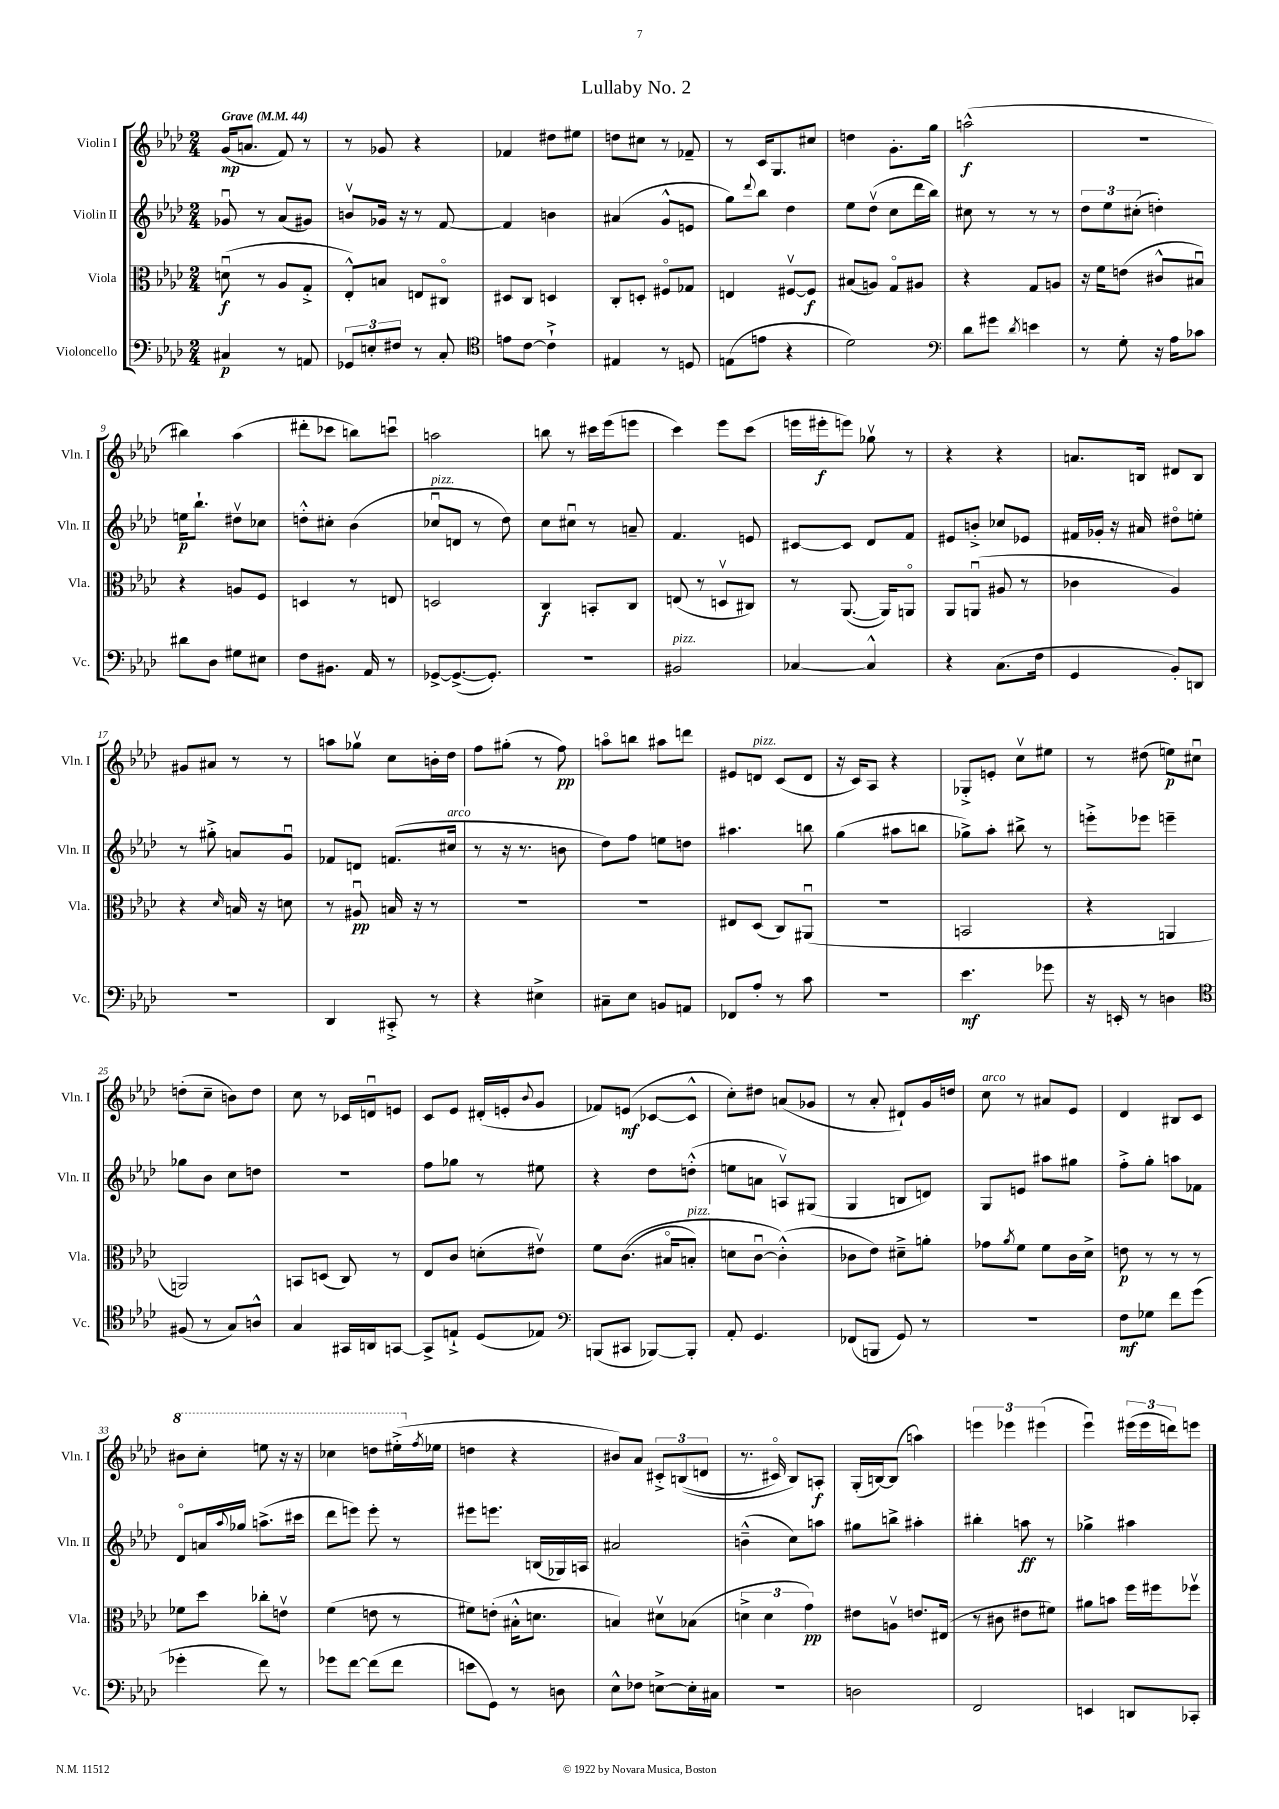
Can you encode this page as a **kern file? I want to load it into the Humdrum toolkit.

**kern	**kern	**kern	**kern
*staff4	*staff3	*staff2	*staff1
*clefF4	*clefC3	*clefG2	*clefG2
*k[b-e-a-d-]	*k[b-e-a-d-]	*k[b-e-a-d-]	*k[b-e-a-d-]
*M2/4	*M2/4	*M2/4	*M2/4
*MM44	*MM44	*MM44	*MM44
4C#	(8du	8g-u	(16g
.	.	.	8.a
.	8r	8r	.
8r	8A-	(8a-	8f)
8AA	8G'^	8g#)	8r
=	=	=	=
12GG-	8E-'^^)	8bv	8r
12E'	.	.	.
.	8B	16g-	8g-
12F#	.	.	.
.	.	16r	.
8r	8E	8r	4r
8C'	8C#o	[8f	.
=	=	=	=
*clefC4	*	*	*
8e	8D#	4f]	4f-
[8c	8C	.	.
4c`^]	4D	4b	8dd#
.	.	.	8ee#
=	=	=	=
4E#	8C'	(4a#	8dd
.	8D'	.	8cc#
8r	8F#o	8g^^	8r
8D	8G-	8e	8f-~
=	=	=	=
(8E	4E	8gg)	8r
.	.	8qqddd-	.
8e	.	8bb-	16c
.	.	.	8.G
4r	[8F#v	4dd-	.
.	8F#]	.	8cc#
=	=	=	=
2d-)	(8B#	8ee-	4dd
.	8A)	(8dd-v	.
.	8Go	8cc	8.g'
.	8A#	16ddd-	.
.	.	16bb-)	16gg
=	=	=	=
*clefF4	*	*	*
8d-	4r	8cc#	(2aa^^
8g#	.	8r	.
8qd-	.	.	.
4e	8G	8r	.
.	8A	8r	.
=	=	=	=
8r	16r	12dd-	2r
.	16f	.	.
.	.	12ee-	.
8G'	(8e	.	.
.	.	(12cc#'	.
16r	8c#^^	4dd')	.
16A-	.	.	.
8c-	8B#u)	.	.
=	=	=	=
8d#	4r	16ee	4bb#)
.	.	8.bb-`	.
8D-	.	.	.
8G#	8A	8dd#v	(4aa-
8E#	8F	8cc-	.
=	=	=	=
8F	4D	8dd'^^	8ddd#'
8.BB#	.	8cc#'	8ccc-
.	8r	(4b-	8bb)
16AA-	.	.	.
8r	8E	.	8cccu
=	=	=	=
[8GG-^	2D	8cc-u	2aa
(8.GG-^_	.	8d	.
.	.	8r	.
8.GG-'])	.	.	.
.	.	8dd-)	.
=	=	=	=
2r	4C	8cc	8bb
.	.	8cc#u	8r
.	8BB'	8r	16ccc#
.	.	.	(16eee-
.	8C	8a~	8eee
=	=	=	=
2BB#	(8E	4.f	4ccc)
.	8r	.	.
.	8Dv	.	8eee-
.	8C#)	8e	(8ccc
=	=	=	=
[4C-	8r	[8c#	16eee
.	.	.	16eee#'
.	([8.AA-	8c#]	8eee)
4C-^^]	.	8d-	8gg-v
.	16AA-])	.	.
.	8AAo	8f	8r
=	=	=	=
4r	8AA-	8e#	4r
.	(8AAu	8b'^	.
(8.C	8A#	8cc-	4r
.	8r	8e-	.
16F	.	.	.
=	=	=	=
4GG	4c-	16f#	8.a
.	.	16g-'	.
.	.	16r	.
.	.	16a#	16B
8BB-')	4A-)	8dd#o	8d#
8DD	.	8ee'	8B
=	=	=	=
2r	4r	8r	8g#
.	.	8gg#'^	8a#
.	16qqd-	.	.
.	16B	8a	8r
.	16r	.	.
.	8d	8gu	8r
=	=	=	=
4DD-	8r	8f-	8aa
.	8A#u	8d	8gg-v
8CC#'^	16B	(8.f	8cc
.	16r	.	.
8r	8r	.	16b'
.	.	16cc#	16dd-
=	=	=	=
4r	2r	8r	8ff
.	.	16r	(8gg#'
.	.	8.r	.
4E#^	.	.	8r
.	.	8b	8ff)
=	=	=	=
8C#~	2r	8dd-)	8aao
8E-	.	8ff	8bb
8BB	.	8ee	8aa#
8AA	.	8dd	8ddd
=	=	=	=
8FF-	8E#	4.aa#	8e#
8A-'	(8D-	.	8d
8r	8C)	.	(8c
8c	(8AA#u	8bb	8d
=	=	=	=
2r	2r	(4gg	16r
.	.	.	16c)
.	.	.	8A-
.	.	8aa#	4r
.	.	8bb	.
=	=	=	=
4.e-	2BB	8gg-^)	8G-'^
.	.	8aa-'	8e'
.	.	8bb#^	8ccv
8g-	.	8r	8ee#
=	=	=	=
16r	4r	8eee'^	8r
16EE'	.	.	.
8r	.	8eee-	(8dd#
4D	4AA	4eee~	8ee)
.	.	.	8cc#u
=	=	=	=
*clefC4	*	*	*
(8F#	2AA)	8gg-	(8dd'
8r	.	8b-	8cc~
8G)	.	8cc	8b)
8A^^	.	8dd	8dd
=	=	=	=
4G	8BB	2r	8cc
.	(8D	.	8r
16GG#	8C)	.	16c-
16AA	.	.	16du
[8GG	8r	.	8e
=	=	=	=
8GG^]	8E-	8ff	8c
8E`^	8c	8gg-	8e-
(8D-	(8d'	8r	(16d#'
.	.	.	16e'
.	.	.	8qqb-
8E-)	8e#v)	8ee#	8g
=	=	=	=
*clefF4	*	*	*
(8BBB	8f	4r	8f-)
8CC#	&((8.c	.	(8e
[8BBB-)	.	8dd-	[8c-
.	16B#o	.	.
8BBB-']	8B')	(8dd'^^	8c-^^]
=	=	=	=
8AA-'	8d	8ee	8cc')
4.GG	[8cu	8a	8dd#
.	(4c'^^]&)	8Av)	(8a
.	.	(8G#	8g-
=	=	=	=
(8FF-	8c-	4G	8r
8BBB	8e-)	.	8a-'
8GG)	8d#~^	8B	8d#`)
8r	8a'	8d)	16g
.	.	.	16dd
=	=	=	=
2r	8g-	8G	8cc
.	8qa-	.	.
.	8f	8e	8r
.	8f	8aa#	8a#
.	16c	8gg#	8e-
.	16d-^	.	.
=	=	=	=
8F	8e	8ff'^	4d-
8G-	8r	8gg'	.
8f	8r	8aa	8B#
(8g	8r	8f-	8c
=	=	=	=
4g-'	8f-	8d-o	8bb#
.	8dd-	16a	8ccc'
.	.	8qqaa-	.
.	.	16gg-	.
8f)	8cc-'	(8.aa^	8eee
8r	8ev	.	16r
.	.	16ccc#	16r
=	=	=	=
8g-	(4f	8ddd-	4ccc-
[8f	.	8eee)	.
(8f]	8e	8eee'	8ddd
8f	8r	8r	(16eee#'^
.	.	.	8qff
.	.	.	16ee-
=	=	=	=
8e	8f#)	8eee#	4dd
8GG)	(8e'	8.eee	.
8r	16B#'^^	.	4r
.	8.d	(16B	.
8D	.	16G-)	.
.	.	16A	.
=	=	=	=
8E-^^	4B)	2a#	8b#)
8F-	.	.	8a-
[8E^	8d#v	.	12c#'^
.	.	.	&((12B
16E']	(8B-	.	.
.	.	.	12d
16C#	.	.	.
=	=	=	=
2r	6d^	(4b~^^	8.r
.	6d	.	.
.	.	.	16c#o)
.	.	8cc)	8B-&)
.	6g)	.	.
.	.	8aa	8A'
=	=	=	=
2D	8e#	8gg#	(16G'
.	.	.	[16B)
.	8Av	8bb^	(8B]
.	8.e	4aa#'	4aa)
.	(16E#	.	.
=	=	=	=
2FF	8r	4bb#'	6eee
.	8c#	.	.
.	.	.	6eee-
.	8e#	8aa	.
.	.	.	(6eee#
.	8f#)	8r	.
=	=	=	=
4EE	8a#	4gg-^	4eee-u)
.	8b	.	.
8DD	16ff	4aa#	(24eee#
.	.	.	24eee#
.	16ff#	.	.
.	.	.	24ddd)
8CC-'	8ff-v	.	8eee
==	==	==	==
*-	*-	*-	*-
